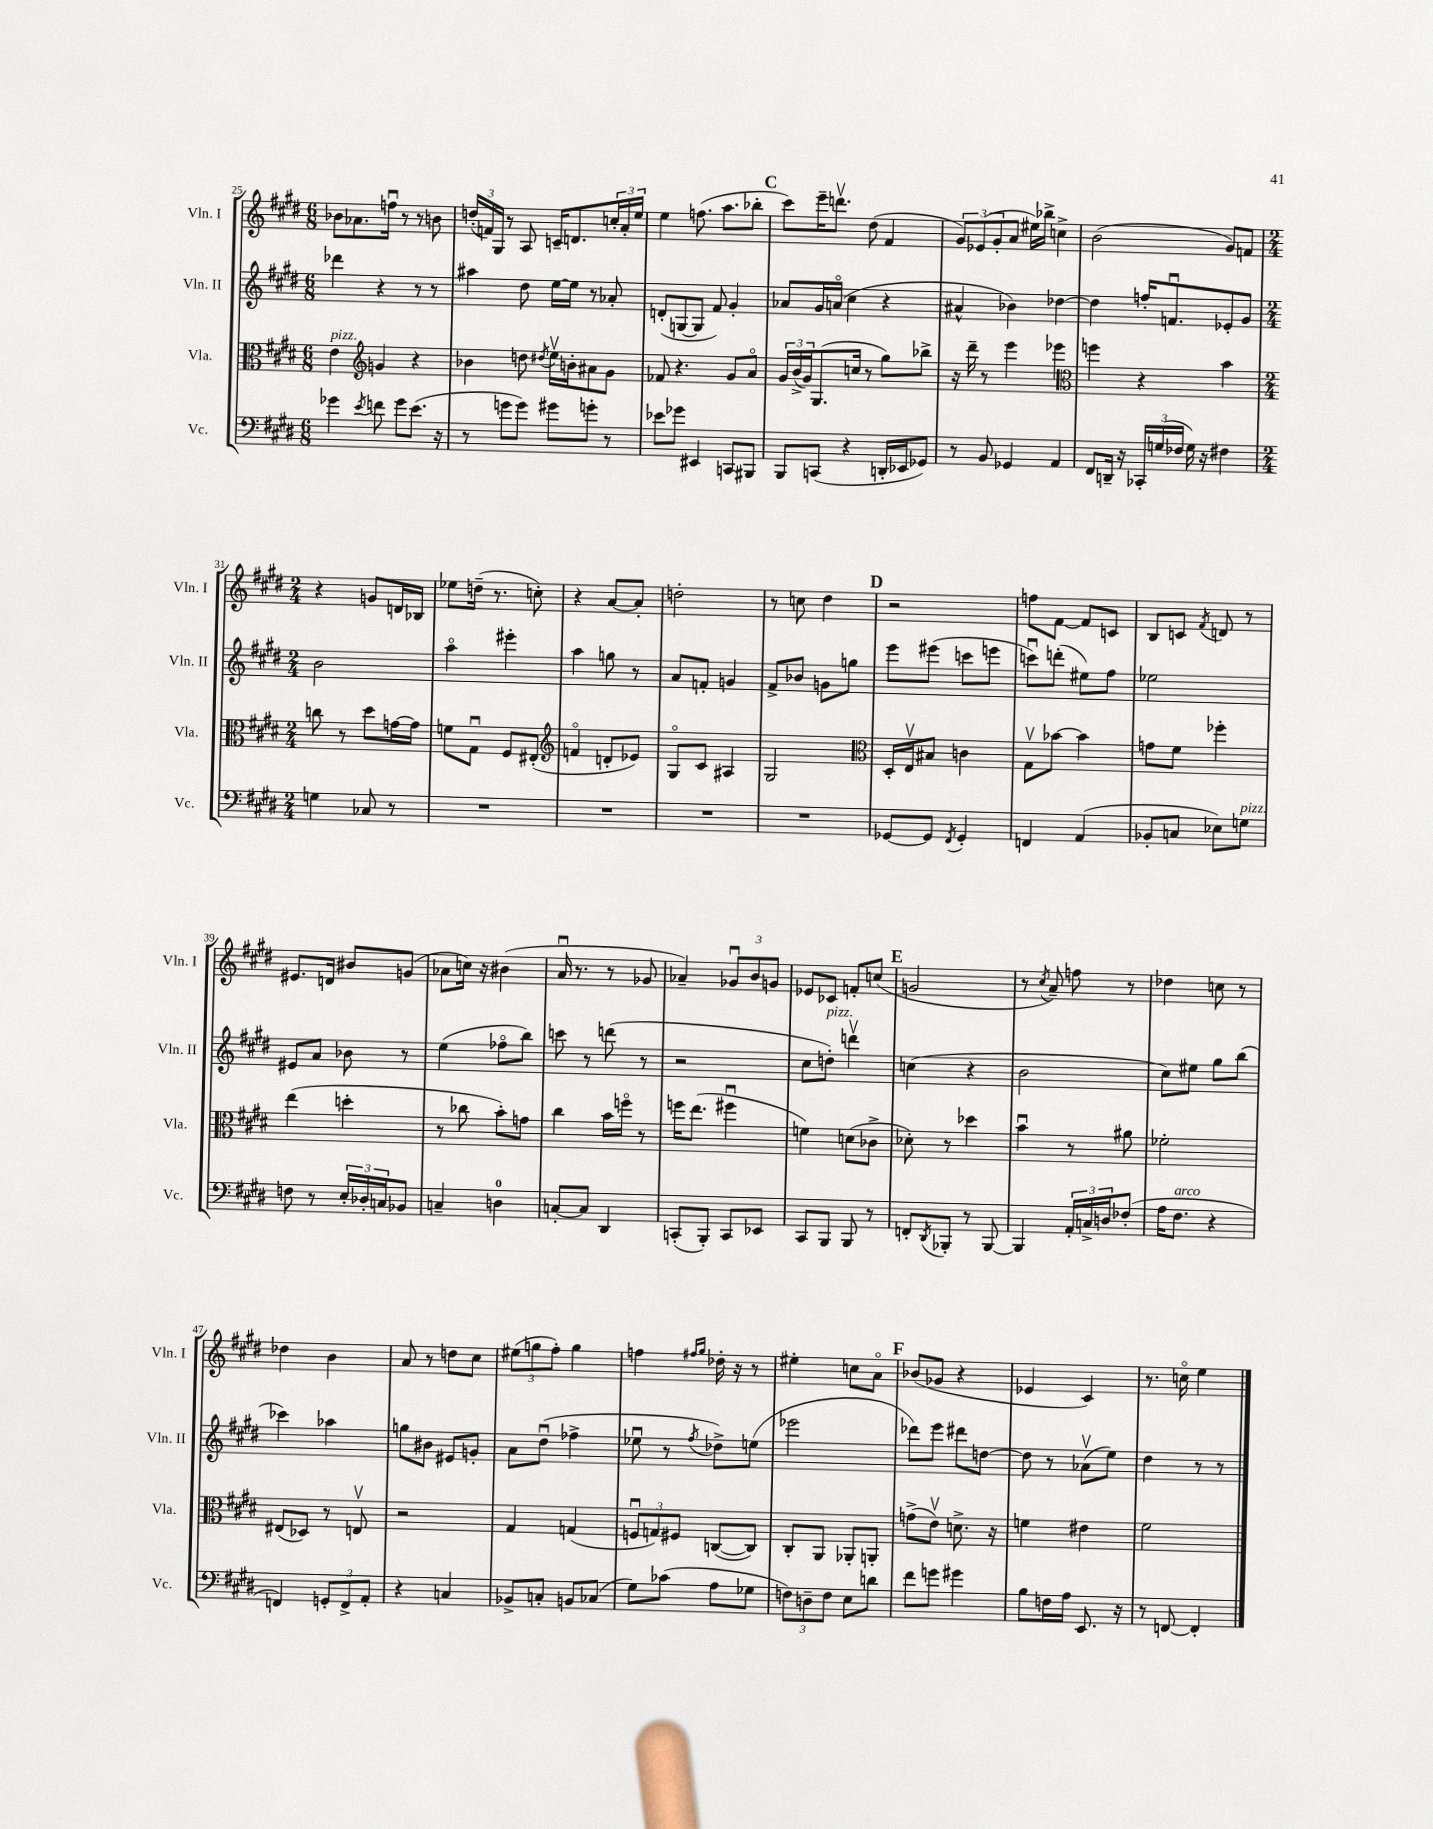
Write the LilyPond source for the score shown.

<<
\new StaffGroup <<
\new Staff = "s0" \with { instrumentName = "Vln. I" shortInstrumentName = "Vln. I" } {
    \clef treble \key e \major \numericTimeSignature \time 6/8
    bes'8 aes'8. f''16\downbow r8 r8 b'8 |
    \tuplet 3/2 { d''16-.( f'16) gis16 } r8 a8 c'16-- d'8. \tuplet 3/2 { c''16-. a'16-. e''16 } |
    e''4 f''8.( a''8. bes''8-. |
    \mark \markup { \bold "C" } cis'''8) e'''16-- d'''8.\upbow dis''8( fis'4 |
    \tuplet 3/2 { gis'8) ees'8( gis'8-. } a'8 eis''16) bes''16-> c''4-> |
    b'2( gis'8) f'8 |
    \numericTimeSignature \time 2/4 r4 g'8 d'16 bes16 |
    ees''8 d''16--( r8. c''8-.) |
    r4 a'8~ a'8-. |
    d''2-. |
    r8 c''8 dis''4 |
    \mark \markup { \bold "D" } r2 |
    f''8 fis'8~ fis'8 c'8 |
    b8 c'8 \acciaccatura { fis'8 } d'8 r8 |
    eis'8. d'16 bis'8 g'8( |
    aes'8 c''16) r16 bis'4( |
    a'16\downbow r8. r8 ges'8 |
    aes'4--) \tuplet 3/2 { ges'8\downbow b'8 g'8 } |
    ees'8 ces'8 f'8-. c''8( |
    \mark \markup { \bold "E" } g'2 |
    r8 \acciaccatura { cis''8 } a'8--) f''8 r8 |
    des''4 c''8 r8 |
    des''4 b'4 |
    a'8 r8 d''8 cis''8 |
    \tuplet 3/2 { eis''8( g''8 fis''8-.) } g''4 |
    f''4 \grace { fis''16 gis''16 } des''16-. r16 r8 |
    eis''4-. c''8 a'8\flageolet |
    \mark \markup { \bold "F" } bes'8( ges'8 r4 |
    ees'4 cis'4) |
    r8. c''16\flageolet e''4 \bar "|." |
}
\new Staff = "s1" \with { instrumentName = "Vln. II" shortInstrumentName = "Vln. II" } {
    \clef treble \key e \major \numericTimeSignature \time 6/8
    des'''4 r4 r8 r8 |
    ais''4 dis''8 e''16~ e''16 r8 aes'8-. |
    d'8-.( g8~ g8 fis'8) gis'4-. |
    \mark \markup { \bold "C" } aes'8 gis'16 a'16\flageolet( cis''4 r4 |
    ais'4-^ bes'4) des''4~ |
    des''4 f''16-. f'8.\downbow ees'8-. gis'8 |
    \numericTimeSignature \time 2/4 b'2 |
    a''4\flageolet eis'''4-. |
    a''4 g''8 r8 |
    a'8 f'8-. g'4 |
    fis'8-> bes'8 g'8 g''8 |
    \mark \markup { \bold "D" } e'''8 eis'''8( c'''8 e'''8 |
    c'''8\downbow) d'''8-.( eis''8) fis''8 |
    ees''2 |
    eis'8 a'8 bes'8 r8 |
    e''4( fes''8\flageolet b''8) |
    c'''8 r8 d'''8( r8 |
    r2 |
    cis''8 d''8-.^\markup { \italic "pizz." }) d'''4\upbow |
    \mark \markup { \bold "E" } c''4( r4 |
    b'2 |
    cis''8) eis''8 gis''8 b''8( |
    ces'''4) aes''4 |
    g''8 bis'8 eis'8 g'8-. |
    a'8 dis''8\downbow( fes''4-> |
    ees''8\downbow r8 \acciaccatura { fis''8 } des''8->) e''8( |
    ees'''2 |
    \mark \markup { \bold "F" } des'''8) e'''8 dis'''8 d''8~ |
    d''8 r8 aes'8\upbow( e''8) |
    dis''4 r8 r8 \bar "|." |
}
\new Staff = "s2" \with { instrumentName = "Vla." shortInstrumentName = "Vla." } {
    \clef alto \key e \major \numericTimeSignature \time 6/8
    e'4^\markup { \italic "pizz." } \clef treble g'4 r4 |
    bes'4 d''8 \acciaccatura { dis''8 } e''16\upbow b'16-. ais'8 gis'8 |
    fes'8 r4. gis'8 a'8\flageolet |
    \mark \markup { \bold "C" } \tuplet 3/2 { gis'16 b'16->( gis'16) } gis8.( c''16 r8 gis''8) bes''8-> |
    r16 dis'''16-- r8 e'''4 ees'''4 |
    \clef alto f''4 r4 b'4 |
    \numericTimeSignature \time 2/4 c''8 r8 dis''8 g'16~ g'16 |
    f'8 gis8\downbow fis8 eis8-.( |
    \clef treble f'4\flageolet d'8-. ees'8) |
    gis8\flageolet cis'8 ais4 |
    gis2 |
    \mark \markup { \bold "D" } \clef alto dis16-. e16\upbow bis8 c'4 |
    gis8\upbow bes'8~ bes'4 |
    g'8 fis'8 fes''4-. |
    e''4( d''4-. |
    r8 ces''8 b'8-.) g'8 |
    cis''4 b'16 f''16\flageolet r8 |
    f''16 e''8.( fis''4\downbow |
    f'4) d'8( ces'8-> |
    \mark \markup { \bold "E" } des'8-.) r8 des''4 |
    b'4\downbow r8 ais'8 |
    fes'2-. |
    eis8( des8) r8 e8\upbow |
    r2 |
    gis4 g4( |
    \tuplet 3/2 { f8\downbow g8) fis8 } c8~( c8) |
    cis8-. a,8 aes,8-. a,8-. |
    \mark \markup { \bold "F" } g'8->( e'8\upbow) d'8.-> r16 |
    f'4 eis'4 |
    fis'2 \bar "|." |
}
\new Staff = "s3" \with { instrumentName = "Vc." shortInstrumentName = "Vc." } {
    \clef bass \key e \major \numericTimeSignature \time 6/8
    ges'4 \acciaccatura { e'8 } f'8 ges'8 e'8.( r16 |
    r8 g'8 g'8) gis'8 g'8-. r8 |
    ees'8 ges'8 eis,4 c,8 bis,,8 |
    \mark \markup { \bold "C" } b,,8 c,8( r4 d,16-. ees,16 ges,8) |
    r8 b,8 ges,4 a,4 |
    fis,8 d,16-- r16 \tuplet 3/2 { ces,16-. g16( fes16 } g16) r16 fis4 |
    \numericTimeSignature \time 2/4 g4 ces8 r8 |
    R2 |
    R2 |
    R2 |
    R2 |
    \mark \markup { \bold "D" } ges,8~ ges,8 \acciaccatura { fis,8 } ges,4-. |
    f,4 a,4( |
    bes,8-. c8 ees8) g8^\markup { \italic "pizz." } |
    f8 r8 \tuplet 3/2 { e16-. des16-. c16 } bes,8 |
    c4-- d4-0 |
    c8~-. c8 dis,4 |
    c,8-.( b,,8-.) c,8 ees,8 |
    cis,8 b,,8 b,,8 r8 |
    \mark \markup { \bold "E" } f,8-. \acciaccatura { dis,8 } bes,,8-. r8 bes,,8~ |
    bes,,4 \tuplet 3/2 { a,16-. c16-> d16 } fes8-.( |
    a16 fis8.^\markup { \italic "arco" } r4 |
    f,4) \tuplet 3/2 { g,8-. f,8-> a,8-. } |
    r4 c4 |
    bes,8-> c8-. b,8 ces8( |
    gis8) ces'8( a8 ges8 |
    \tuplet 3/2 { f8) d8-- f8 } e8 d'8 |
    \mark \markup { \bold "F" } fis'8 g'8 gis'4 |
    b8 f16 a16 e,8. r16 |
    r8 f,8~ f,4-. \bar "|." |
}
>>
>>
\layout { \context { \Score currentBarNumber = #25 } }
